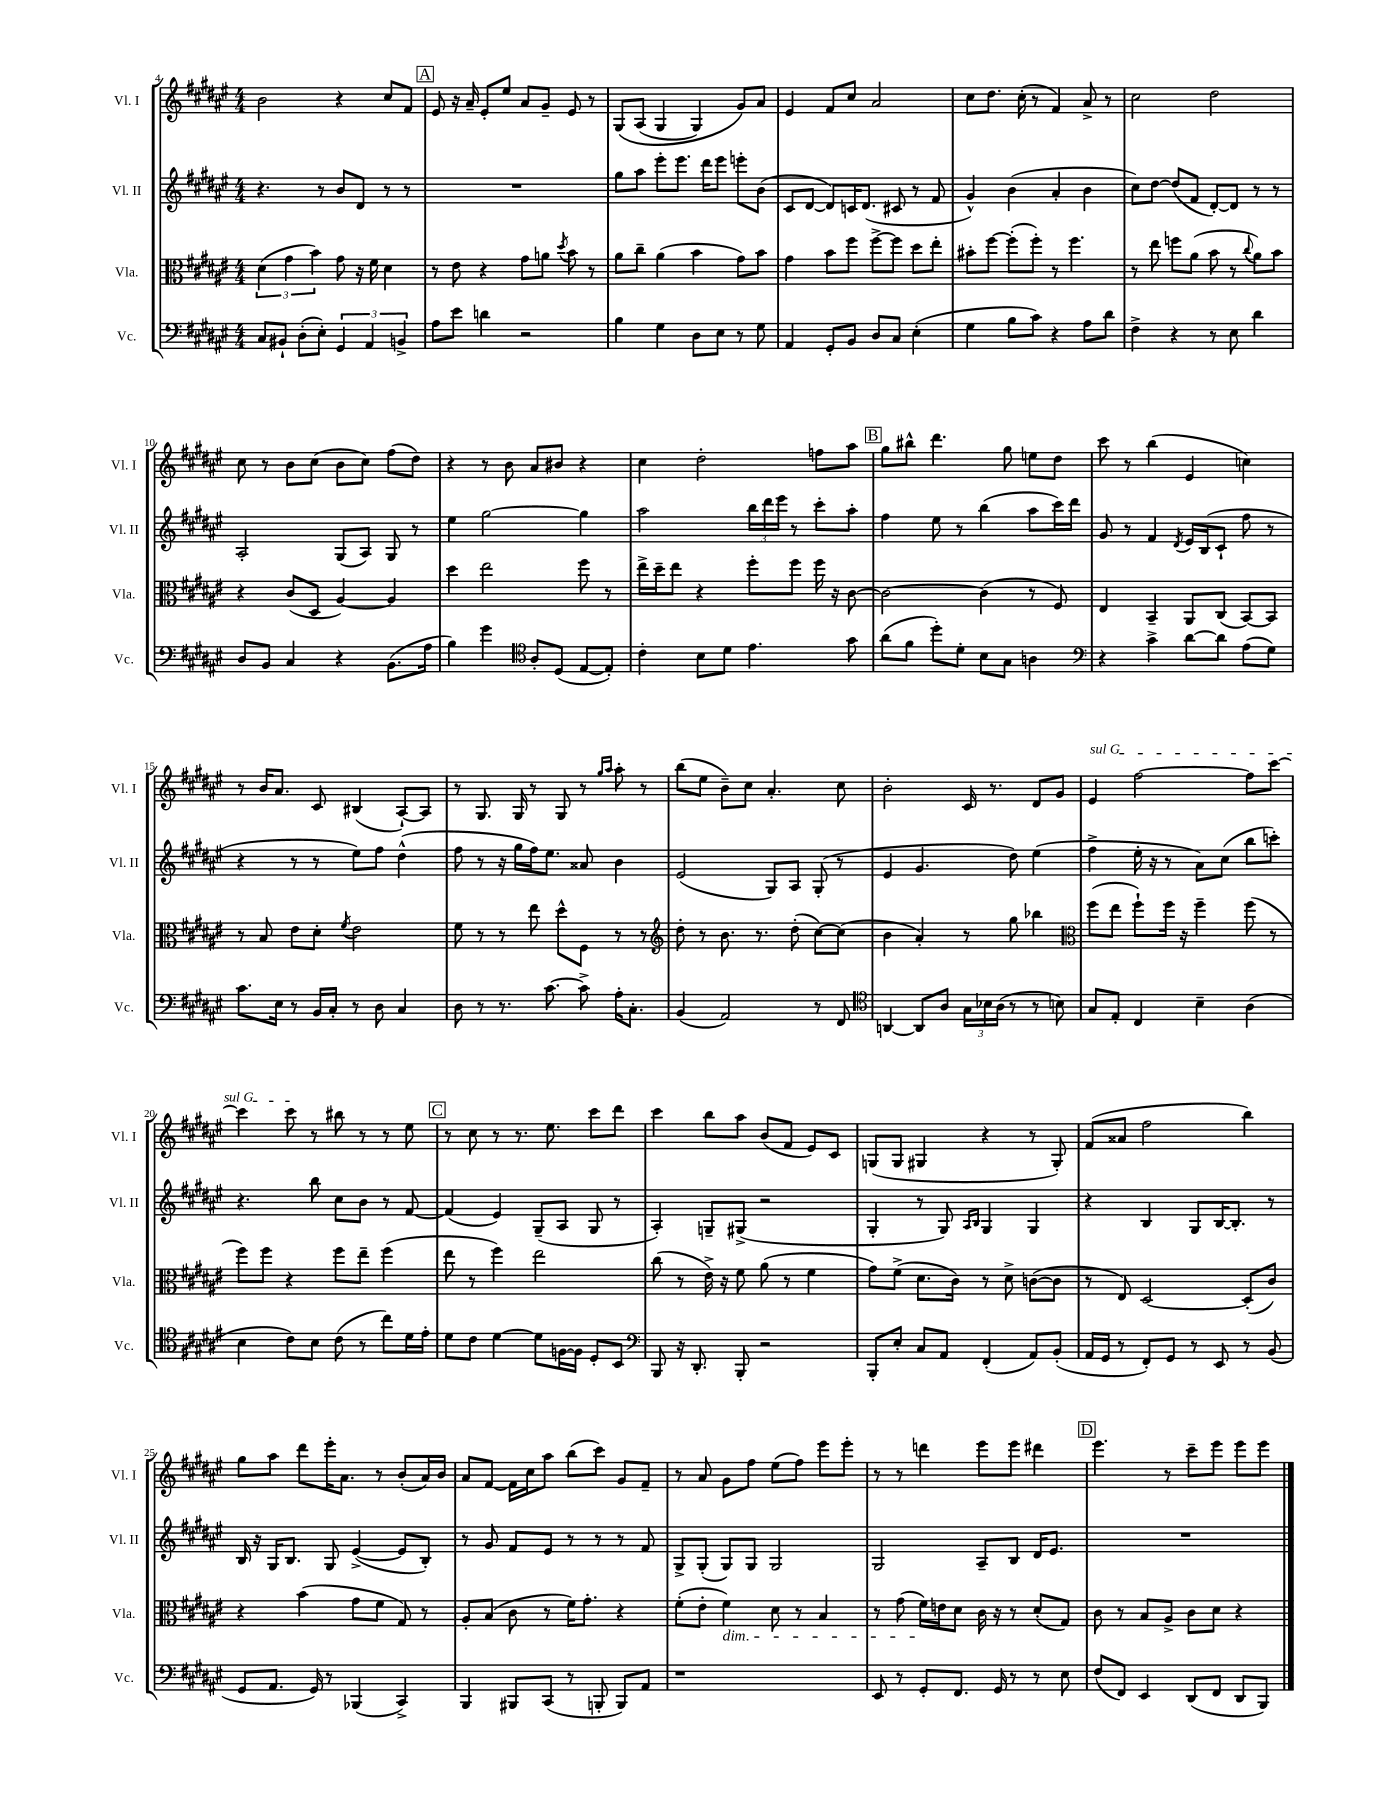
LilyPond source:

<<
\new StaffGroup <<
\new Staff = "s0" \with { instrumentName = "Vl. I" shortInstrumentName = "Vl. I" } {
    \clef treble \key fis \major \numericTimeSignature \time 4/4
    \autoBeamOff b'2 r4 cis''8[ fis'8] |
    \mark \markup { \box "A" } eis'8 r16 ais'16-- eis'8[-. eis''8] ais'8[ gis'8]-- eis'8 r8 |
    gis8[\( ais8]( gis4 gis4) gis'8[\) ais'8] |
    eis'4 fis'8[ cis''8] ais'2 |
    cis''8[ dis''8.] cis''16-.( r8 fis'4) ais'8-> r8 |
    cis''2 dis''2 |
    cis''8 r8 b'8[ cis''8]( b'8[ cis''8]) fis''8[( dis''8]) |
    r4 r8 b'8 ais'8[ bis'8] r4 |
    cis''4 dis''2-. f''8[ ais''8] |
    \mark \markup { \box "B" } gis''8[ bis''8]-^ dis'''4. gis''8 e''8[ dis''8] |
    cis'''8 r8 b''4( eis'4 c''4) |
    r8 b'16[ ais'8.] cis'8 bis4( ais8[~-!) ais8] |
    r8 gis8. gis16 r8 gis8 r8 \grace { gis''16[ ais''16] } ais''8-. r8 |
    b''8[( eis''8] b'8[--) cis''8] ais'4.-. cis''8 |
    b'2-. cis'16 r8. dis'8[ gis'8] |
    \once \override TextSpanner.bound-details.left.text = \markup { \italic "sul G" } eis'4\startTextSpan fis''2~ fis''8[ cis'''8]~ |
    cis'''4 cis'''8\stopTextSpan r8 bis''8 r8 r8 eis''8 |
    \mark \markup { \box "C" } r8 cis''8 r8 r8. eis''8. cis'''8[ dis'''8] |
    cis'''4 b''8[ ais''8] b'8[( fis'8] eis'8[) cis'8] |
    g8[( g8] gis4 r4 r8 gis8-.) |
    fis'8[( aisis'8] fis''2 b''4) |
    gis''8[ ais''8] dis'''8[ eis'''16-. ais'8.] r8 b'8[-.( ais'16) b'16] |
    ais'8[ fis'8]~ fis'16[ cis''16 ais''8] b''8[( cis'''8]) gis'8[ fis'8]-- |
    r8 ais'8 gis'8[ fis''8] eis''8[( fis''8]) eis'''8[ eis'''8]-. |
    r8 r8 d'''4 eis'''8[ eis'''8] dis'''4 |
    \mark \markup { \box "D" } eis'''4. r8 cis'''8[-- eis'''8] eis'''8[ eis'''8] \bar "|." |
}
\new Staff = "s1" \with { instrumentName = "Vl. II" shortInstrumentName = "Vl. II" } {
    \clef treble \key fis \major \numericTimeSignature \time 4/4
    \autoBeamOff r4. r8 b'8[ dis'8] r8 r8 |
    \mark \markup { \box "A" } R1 |
    gis''8[ ais''8] eis'''8[-. eis'''8.] dis'''16[ eis'''8] e'''8[-. b'8]( |
    cis'8[ dis'8]~ dis'8[) c'16 dis'8.]( cis'8 r8 fis'8 |
    gis'4-^) b'4( ais'4-. b'4 |
    cis''8[) dis''8]~ dis''8[( fis'8] dis'8[~-.) dis'8] r8 r8 |
    ais2-. gis8[( ais8]) gis8 r8 |
    eis''4 gis''2~ gis''4 |
    ais''2 \tuplet 3/2 { b''16[ dis'''16 eis'''16] } r8 cis'''8[-. ais''8]-. |
    \mark \markup { \box "B" } fis''4 eis''8 r8 b''4( ais''8[ cis'''16) dis'''16] |
    gis'8 r8 fis'4 \acciaccatura { dis'8 } eis'16[ b16( cis'8]-! fis''8 r8 |
    r4 r8 r8 eis''8[) fis''8] dis''4-^( |
    fis''8 r8 r16 gis''16[ fis''16) eis''8.] aisis'8 b'4 |
    eis'2( gis8[) ais8] gis8-.( r8 |
    eis'4 gis'4. dis''8) eis''4( |
    fis''4-> eis''16-. r16 r8 ais'8[) cis''8]( b''8[ c'''8]-.) |
    r4. b''8 cis''8[ b'8] r8 fis'8~ |
    \mark \markup { \box "C" } fis'4( eis'4) gis8[--( ais8] gis8 r8 |
    ais4-.) g8[-- gis8]->( r2 |
    gis4-. r8 gis8) \grace { ais16[ b16] } gis4 gis4 |
    r4 b4 gis8[ b16~ b8.]-. r8 |
    b16 r16 gis16[ b8.] gis8 eis'4~->( eis'8[ b8]-.) |
    r8 gis'8 fis'8[ eis'8] r8 r8 r8 fis'8 |
    gis8[-> gis8]-.( gis8[) gis8] gis2 |
    gis2 ais8[-- b8] dis'16[ eis'8.] |
    \mark \markup { \box "D" } R1 \bar "|." |
}
\new Staff = "s2" \with { instrumentName = "Vla." shortInstrumentName = "Vla." } {
    \clef alto \key fis \major \numericTimeSignature \time 4/4
    \autoBeamOff \tuplet 3/2 { dis'4( gis'4 b'4) } gis'8 r16 fis'16 dis'4 |
    \mark \markup { \box "A" } r8 eis'8 r4 gis'8[ a'8] \acciaccatura { dis''8 } b'8 r8 |
    ais'8[ cis''8]-- ais'4( b'4 gis'8[) b'8] |
    gis'4 b'8[ fis''8] fis''8[~-> fis''8] dis''8[ eis''8]-. |
    bis'8[-. fis''8]~ fis''8[-.( fis''8]-.) r8 fis''4. |
    r8 eis''8 f''8[ ais'8]( b'8 r8 \appoggiatura { cis''8 } ais'8[) b'8] |
    r4 cis'8[( dis8] ais4~) ais4 |
    dis''4 eis''2 fis''8 r8 |
    eis''16[-> dis''16-- eis''8] r4 fis''8[-. fis''8] fis''16 r16 cis'8~ |
    \mark \markup { \box "B" } cis'2~ cis'4( r8 fis8) |
    eis4 b,4-- ais,8[ cis8]( b,8[~) b,8] |
    r8 b8 eis'8[ dis'8]-. \acciaccatura { fis'8 } eis'2 |
    fis'8 r8 r8 eis''8 dis''8[-^ fis8] r8 r8 |
    \clef treble dis''8-. r8 b'8. r8. dis''8-.( cis''8[~) cis''8]( |
    b'4 ais'4-.) r8 gis''8 bes''4 |
    \clef alto fis''8[( eis''8] fis''8[-!) fis''16] r16 fis''4-- fis''8( r8 |
    fis''8[) fis''8] r4 fis''8[ eis''8]-- fis''4( |
    \mark \markup { \box "C" } eis''8 r8 fis''4) eis''2 |
    cis''8( r8 eis'16->) r16 fis'8 ais'8( r8 fis'4 |
    gis'8[) fis'8]->( dis'8.[ cis'16]) r8 dis'8-> c'8[~( c'8] |
    r8 eis8) dis2~ dis8[-.( cis'8]) |
    r4 b'4( gis'8[ fis'8] gis8) r8 |
    ais8[-. b8]( cis'8 r8 fis'16[) gis'8.]-. r4 |
    fis'8[-.( eis'8]-. fis'4\dim) dis'8 r8 b4 |
    r8 gis'8( fis'16[\!) e'16 dis'8] cis'16 r16 r8 dis'8[-.( gis8]) |
    \mark \markup { \box "D" } cis'8 r8 b8[ ais8]-> cis'8[ dis'8] r4 \bar "|." |
}
\new Staff = "s3" \with { instrumentName = "Vc." shortInstrumentName = "Vc." } {
    \clef bass \key fis \major \numericTimeSignature \time 4/4
    \autoBeamOff cis8[ bis,8]-! dis8[-.( eis8]-.) \tuplet 3/2 { gis,4 ais,4 b,4-> } |
    \mark \markup { \box "A" } ais8[ eis'8] d'4 r2 |
    b4 gis4 dis8[ eis8] r8 gis8 |
    ais,4 gis,8[-. b,8] dis8[ cis8] eis4-.( |
    gis4 b8[ cis'8]) r4 ais8[ dis'8] |
    fis4-> r4 r8 eis8 dis'4 |
    dis8[ b,8] cis4 r4 b,8.[( ais16] |
    b4) gis'4 \clef tenor ais8[-. dis8]( eis8[~ eis8]-.) |
    cis'4-. b8[ dis'8] eis'4. gis'8 |
    \mark \markup { \box "B" } ais'8[( fis'8] dis''8[-.) dis'8]-. b8[ gis8] a4 |
    \clef bass r4 cis'4-> dis'8[~ dis'8] ais8[( gis8]) |
    cis'8.[ eis16] r8 b,16[ cis16]-. r8 dis8 cis4 |
    dis8 r8 r8. cis'8.~ cis'8-> ais16[-. cis8.]-. |
    b,4( ais,2) r8 fis,8 |
    \clef tenor a,4~ a,8[ ais8] \tuplet 3/2 { gis16[ bes16 ais16]( } r8 r8 b8) |
    gis8[ eis8]-. cis4 b4-- ais4( |
    b4 cis'8[) b8] cis'8( r8 cis''8[) dis'16 eis'16]-. |
    \mark \markup { \box "C" } dis'8[ cis'8] dis'4~ dis'8[ f16~ f16] dis8[-. b,8] |
    \clef bass b,,8 r16 dis,8.-. b,,8-. r2 |
    b,,8[-. eis8]-. cis8[ ais,8] fis,4-.( ais,8[) b,8]-.( |
    ais,16[ gis,16] r8 fis,8[-.) gis,8] r8 eis,8 r8 b,8( |
    gis,8[ ais,8.] gis,16) r8 bes,,4( cis,4->) |
    b,,4 bis,,8[ cis,8]( r8 b,,8-. b,,8[) ais,8] |
    r1 |
    eis,8 r8 gis,8[-. fis,8.] gis,16 r8 r8 eis8 |
    \mark \markup { \box "D" } fis8[( fis,8]) eis,4 dis,8[( fis,8] dis,8[ b,,8]) \bar "|." |
}
>>
>>
\layout { \context { \Score currentBarNumber = #4 } }
